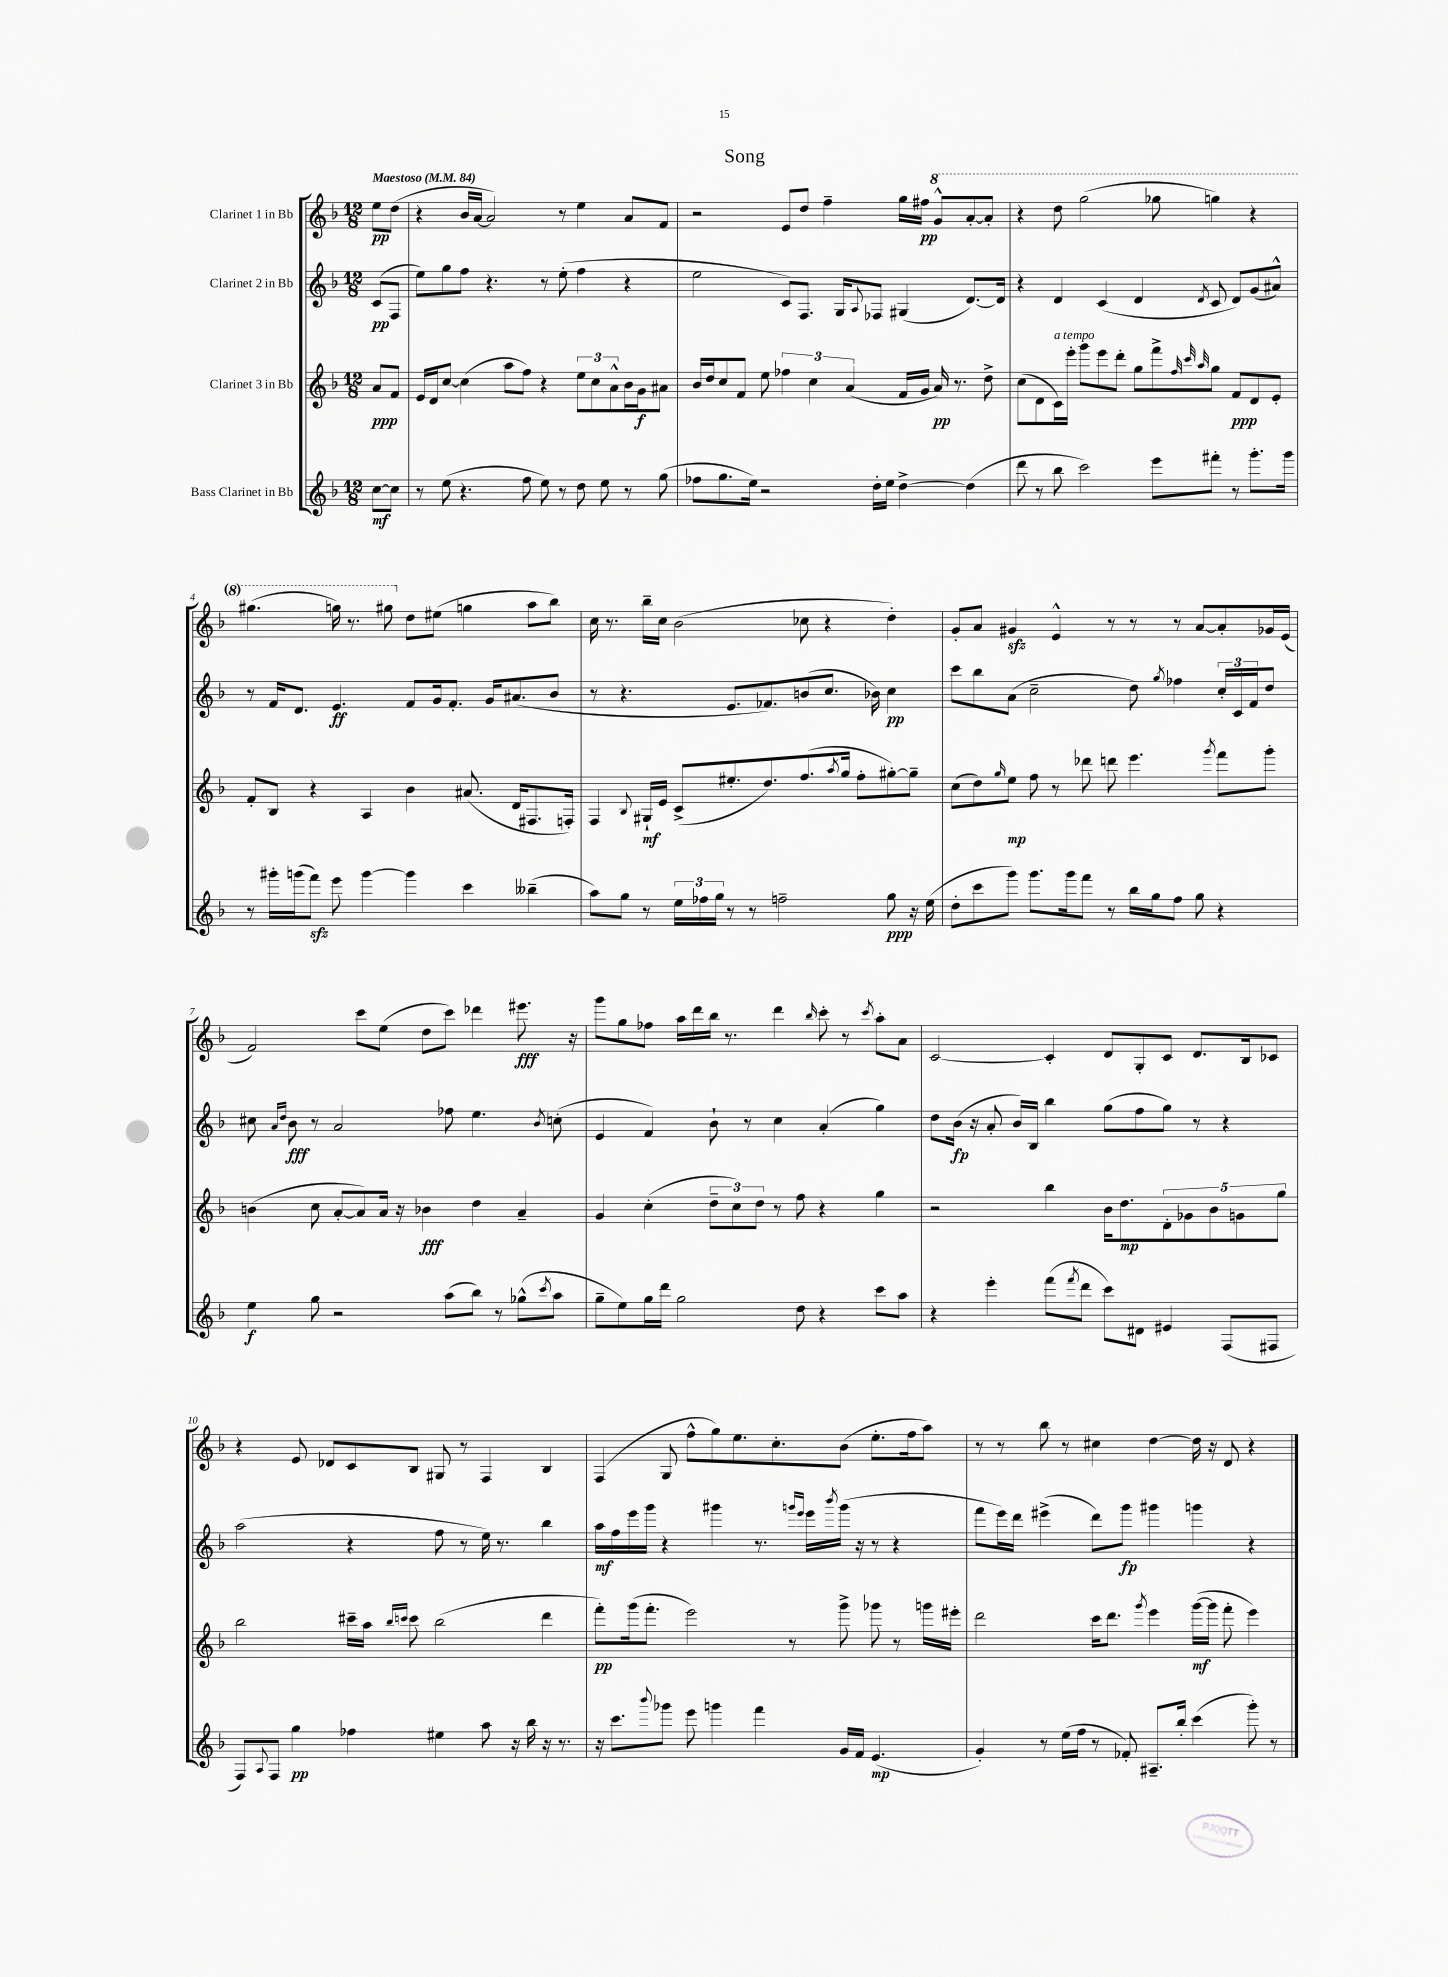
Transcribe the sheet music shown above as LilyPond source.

\header { title = "Song" }
<<
\new StaffGroup <<
\new Staff = "s0" \with { instrumentName = "Clarinet 1 in Bb" } {
    \clef treble \key f \major \numericTimeSignature \time 12/8 \partial 4 \tempo "Maestoso" 4 = 84
    e''8\pp d''8( |
    r4 bes'16 a'16~ a'2) r8 e''4 a'8 f'8 |
    r2 e'8 d''8 f''4-- g''16 fis''16\pp \ottava #1 g''8-^ a''8~-. a''8-. |
    r4 d'''8 g'''2( ges'''8 g'''4) r4 |
    gis'''4.( g'''16) r8. gis'''8 \ottava #0 d''8 eis''8( g''!4 a''8 bes''8) |
    c''16 r8. bes''16-- c''16 bes'2( ces''8 r4 d''4-.) |
    g'8-. a'8 gis'4\sfz e'4-^ r8 r8 r8 a'8~ a'8-. ges'16 e'16( |
    f'2) c'''8 e''8( d''8 c'''8) des'''4 eis'''8.\fff r16 |
    g'''8 g''8 fes''8 a''16 d'''16 bes''16 r8. d'''4 \grace { bes''16 } c'''8-. r8 \acciaccatura { c'''8 } a''8-. a'8 |
    c'2~ c'4-. d'8 g8-. c'8 d'8. bes16 ces'8 |
    r4 e'8 des'8 c'8 bes8 gis8 r8 f4 bes4 |
    f4( g8 f''8-^ g''8) e''8. c''8.-. bes'8( e''8.-. f''16 a''8) |
    r8 r8 bes''8 r8 cis''4 d''4~ d''16 r16 d'8 r4 \bar "|." |
}
\new Staff = "s1" \with { instrumentName = "Clarinet 2 in Bb" } {
    \clef treble \key f \major \numericTimeSignature \time 12/8 \partial 4
    c'8\pp( f8 |
    e''8) g''8 f''8 r4. r8 e''8-.( f''4 r4 |
    e''2 c'8) f8. g16 \appoggiatura { a8 } fes8 gis4( d'8.~) d'16 |
    r4 d'4 c'4( d'4 \acciaccatura { d'8 } c'8 d'8) g'8( ais'8-^) |
    r8 f'16 d'8. e'4.\ff f'8 g'16 f'8.-. g'16 ais'8.( bes'8 |
    r8 r4. e'8. fes'8.) b'8( c''8. bes'16) c''4\pp |
    c'''8 bes''8 a'8( c''2-- d''8) \acciaccatura { g''8 } fes''4 \tuplet 3/2 { c''16-. c'16 f'16 } d''8 |
    cis''8 \grace { a'16 d''16 } bes'8\fff r8 a'2 fes''8 e''4. \acciaccatura { bes'8 } c''8-.( |
    e'4 f'4) bes'8-! r8 c''4 a'4-.( g''4) |
    d''8 bes'16\fp( r16 a'8-. bes'16) bes16 bes''4 g''8( f''8 g''8) r8 r4 |
    a''2( r4 f''8 r8 e''16) r8. bes''4 |
    a''16\mf f''16 e'''16 g'''16 r4 gis'''4 r8. \grace { g'''16 e'''16 } e'''16 \acciaccatura { bes'''8 } g'''16( r16 r8 r4 |
    f'''8 e'''16) d'''16 eis'''4->( d'''8) g'''8\fp gis'''4 g'''4 r4 \bar "|." |
}
\new Staff = "s2" \with { instrumentName = "Clarinet 3 in Bb" } {
    \clef treble \key f \major \numericTimeSignature \time 12/8 \partial 4
    a'8\ppp f'8 |
    e'16 d'16 c''8~ c''4( a''8 f''8) r4 \tuplet 3/2 { e''8 c''8 a'8-^ } bes'16 g'16\f ais'8 |
    bes'16 d''16 c''8 f'8 e''8 \tuplet 3/2 { fes''4 c''4 a'4( } f'16 g'16 a'16\pp) r8. d''8-> |
    c''8( d'8 c'16^\markup { \italic "a tempo" }) e'''16-. g'''8 e'''8 d'''8-. g''8 f'''8-> \grace { f''32 c'''32 a''32 } g''8 f'8\ppp d'8 e'8-. |
    f'8-. bes8 r4 a4 bes'4 ais'8.( d'16 fis8. f16-.) |
    f4 \appoggiatura { bes8 } gis16-!\mf e'16 c'8->( eis''8.-. d''8.) f''8.( \acciaccatura { a''8 } g''16 f''8-. gis''8~-.) gis''8-- |
    c''8( d''8) \grace { g''16 } e''8\mp f''8 r8 des'''8 d'''8 e'''4. \acciaccatura { g'''8 } f'''8 g'''8-. |
    b'4( c''8 a'8~-. a'8) a'16 r16 bes'4\fff d''4 a'4-- |
    g'4 c''4-.( \tuplet 3/2 { d''8-- c''8) d''8 } r8 f''8 r4 g''4 |
    r2 bes''4 bes'16 d''8.\mp \tuplet 5/4 { d'8-. ges'8 bes'8 g'8 g''8 } |
    bes''2 cis'''16-- a''16 \grace { bes''16 c'''16 } c'''8 bes''2( d'''4 |
    f'''8-.\pp) g'''16( f'''8.-. e'''2) r8 g'''8-> ges'''8 r8 g'''16 eis'''16-. |
    d'''2 c'''16 d'''8. \acciaccatura { g'''8 } e'''4 g'''16~\mf( g'''16 f'''8-. e'''4) \bar "|." |
}
\new Staff = "s3" \with { instrumentName = "Bass Clarinet in Bb" } {
    \clef treble \key f \major \numericTimeSignature \time 12/8 \partial 4
    c''8~\mf c''8 |
    r8 e''8( r4. f''8 e''8) r8 d''8 e''8 r8 g''8( |
    fes''8 g''8. e''16) r2 d''16-. e''16 d''4~-> d''4( |
    d'''8 r8 bes''8 c'''2) e'''8 fis'''8-. r8 g'''8.-. g'''16 |
    r8 gis'''16-. g'''16( f'''8\sfz) e'''8 g'''4~ g'''4 c'''4 beses''4--( |
    a''8) g''8 r8 \tuplet 3/2 { e''16 fes''16 g''16 } r8 r8 f''2-- g''8\ppp r16 e''16( |
    d''8-. c'''8 g'''8) g'''8. g'''16 f'''8 r8 bes''16 g''16 f''8 g''8 r4 |
    e''4\f g''8 r2 a''8( bes''8) r8 ges''8-^( \acciaccatura { c'''8 } a''8 |
    g''8-- e''8) g''16 d'''16 g''2 d''8 r4 c'''8 a''8 |
    r4 e'''4-. f'''8( \acciaccatura { f'''8 } d'''8 c'''8) dis'8 eis'4 f8( fis8 |
    f8) \appoggiatura { a8 } f8 g''4\pp fes''4 eis''4 a''8 r16 bes''16 r16 r8. |
    r16 c'''8. \appoggiatura { bes'''8 } ges'''8 e'''8 g'''4 f'''4 g'16 f'16 e'4.\mp( |
    g'4-.) r8 e''16( f''16 r8 fes'8-.) ais8.-- bes''16-. c'''4( g'''8-.) r8 \bar "|." |
}
>>
>>
